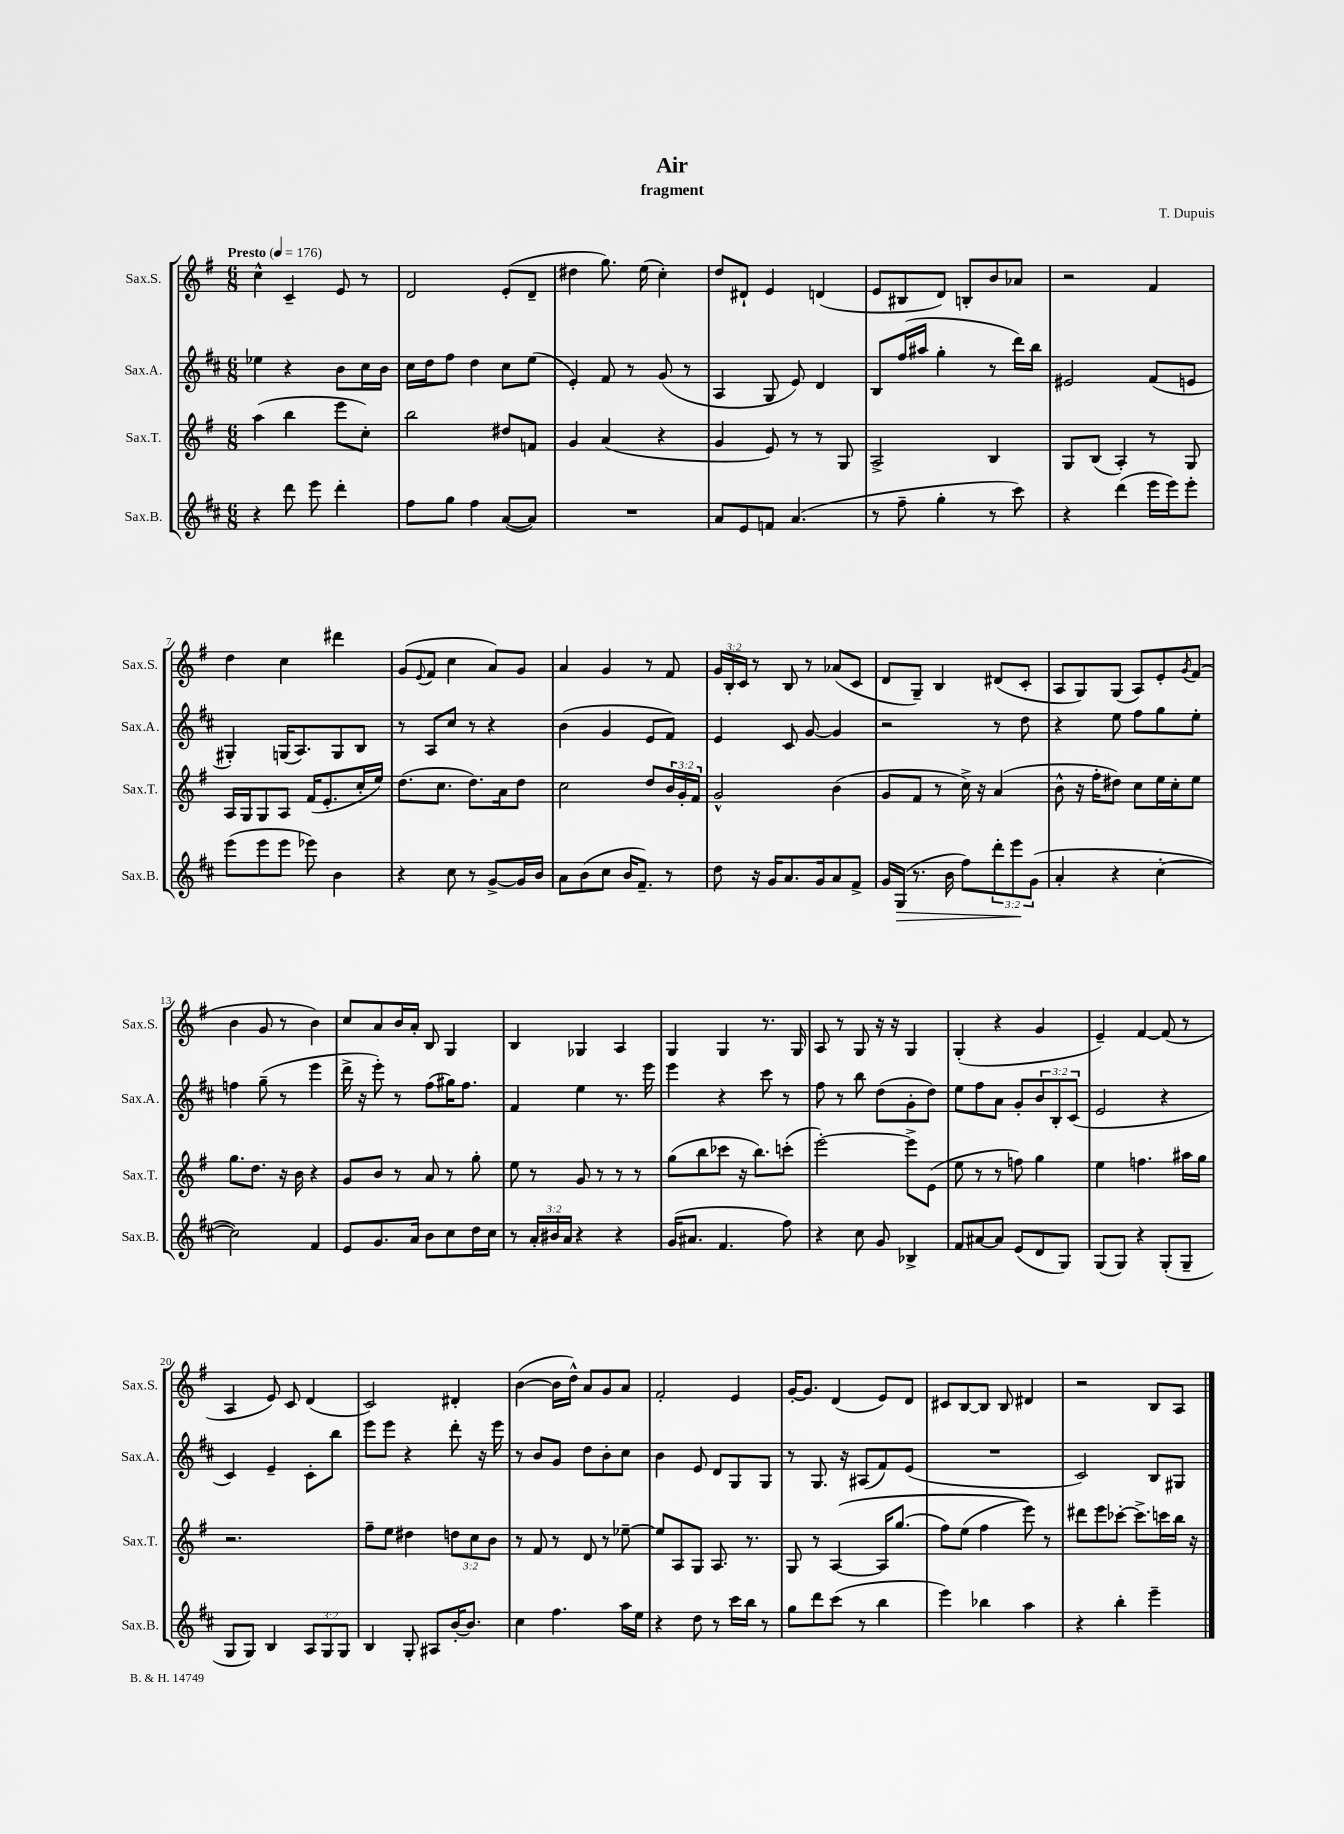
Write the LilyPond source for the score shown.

\header { title = "Air" composer = "T. Dupuis" subtitle = "fragment" }
<<
\new StaffGroup <<
\new Staff = "s0" \with { instrumentName = "Sax.S." shortInstrumentName = "Sax.S." } {
    \clef treble \key g \major \numericTimeSignature \time 6/8 \override Staff.TupletNumber.text = #tuplet-number::calc-fraction-text \tempo "Presto" 4 = 176
    c''4-^ c'4-- e'8 r8 |
    d'2 e'8-.( d'8-- |
    dis''4 g''8.) e''16( c''4-.) |
    d''8 dis'8-! e'4 d'4( |
    e'8 bis8 d'8) b8-. b'8 aes'8 |
    r2 fis'4 |
    d''4 c''4 dis'''4 |
    g'8( \appoggiatura { e'8 } fis'8 c''4 a'8) g'8 |
    a'4 g'4 r8 fis'8 |
    \tuplet 3/2 { g'16 b16-. c'16 } r8 b8 r8 aes'8( c'8 |
    d'8 g8--) b4 dis'8( c'8-. |
    a8 g8) g8( a8) e'8-. \acciaccatura { g'8 } fis'8( |
    b'4 g'8 r8 b'4) |
    c''8 a'8 b'16 a'16-. b8 g4 |
    b4 ges4 a4 |
    g4 g4 r8. g16 |
    a8 r8 g8 r16 r16 g4 |
    g4-.( r4 g'4 |
    e'4--) fis'4~ fis'8( r8 |
    a4 e'8) c'8 d'4( |
    c'2) dis'4-. |
    b'4~( b'16 d''16-^) a'8 g'8 a'8 |
    fis'2-. e'4 |
    g'16~-. g'8. d'4( e'8) d'8 |
    cis'8 b8~ b8 b8 dis'4 |
    r2 b8 a8 \bar "|." |
}
\new Staff = "s1" \with { instrumentName = "Sax.A." shortInstrumentName = "Sax.A." } {
    \clef treble \key d \major \numericTimeSignature \time 6/8 \override Staff.TupletNumber.text = #tuplet-number::calc-fraction-text
    ees''4 r4 b'8 cis''16 b'16 |
    cis''16 d''16 fis''8 d''4 cis''8 e''8( |
    e'4-.) fis'8 r8 g'8( r8 |
    a4 g8 e'8) d'4 |
    b8 fis''16( ais''16 g''4-. r8 d'''16) b''16 |
    eis'2 fis'8( e'8 |
    gis4-.) g16( a8.) g8 b8 |
    r8 a8 cis''8 r8 r4 |
    b'4( g'4 e'8 fis'8) |
    e'4 cis'8 g'8~ g'4 |
    r2 r8 d''8 |
    r4 e''8 fis''8 g''8 e''8-. |
    f''4 g''8--( r8 e'''4 |
    d'''16-> r16 e'''8-.) r8 fis''8( gis''16) fis''8. |
    fis'4 e''4 r8. e'''16 |
    e'''4 r4 cis'''8 r8 |
    fis''8 r8 b''8 d''8( g'8-. d''8) |
    e''8 fis''8 a'8 g'8-. \tuplet 3/2 { b'8 b8-. cis'8( } |
    e'2 r4 |
    cis'4) e'4-- cis'8-. b''8 |
    e'''8 e'''8 r4 d'''8-. r16 e'''16 |
    r8 b'8 g'8 d''8 b'8-. cis''8 |
    b'4 e'8 d'8 g8 g8 |
    r8 g8. r16 ais8( fis'8) e'8( |
    R2. |
    cis'2) b8 gis8 \bar "|." |
}
\new Staff = "s2" \with { instrumentName = "Sax.T." shortInstrumentName = "Sax.T." } {
    \clef treble \key g \major \numericTimeSignature \time 6/8 \override Staff.TupletNumber.text = #tuplet-number::calc-fraction-text
    a''4( b''4 e'''8 c''8-.) |
    b''2 dis''8 f'8 |
    g'4 a'4( r4 |
    g'4 e'8) r8 r8 g8 |
    a2-> b4 |
    g8 b8( a4-.) r8 g8 |
    a16 g16 g8 a8 fis'16( e'8.-. c''16-. e''16) |
    d''8.( c''8. d''8.) a'16 d''8 |
    c''2 d''8 \tuplet 3/2 { b'16 g'16-. fis'16 } |
    g'2-^ b'4( |
    g'8 fis'8 r8 c''16->) r16 a'4( |
    b'8-^ r16 fis''16-. dis''8) c''8 e''16 c''16-. e''8 |
    g''8. d''8. r16 b'16 r4 |
    g'8 b'8 r8 a'8 r8 g''8-. |
    e''8 r8 g'8 r8 r8 r8 |
    g''8( b''8 ces'''8 r16 b''8.) c'''8-.( |
    e'''2~-.) e'''8-> e'8( |
    e''8 r8 r8 f''8) g''4 |
    e''4 f''4. ais''16 g''16 |
    r2. |
    fis''8-- e''8 dis''4 \tuplet 3/2 { d''8 c''8 b'8 } |
    r8 fis'8 r8 d'8 r8 ees''8~-- |
    ees''8 a8 g8 a8. r8. |
    g8 r8 a4~\( a16 g''8.( |
    fis''8) e''8( fis''4 e'''8)\) r8 |
    dis'''8 e'''8 ces'''8~-. ces'''8.-> c'''16 b''16 r16 \bar "|." |
}
\new Staff = "s3" \with { instrumentName = "Sax.B." shortInstrumentName = "Sax.B." } {
    \clef treble \key d \major \numericTimeSignature \time 6/8 \override Staff.TupletNumber.text = #tuplet-number::calc-fraction-text
    r4 d'''8 e'''8 d'''4-. |
    fis''8 g''8 fis''4 a'8~( a'8) |
    R2. |
    a'8 e'8 f'8 a'4.( |
    r8 fis''8-- g''4-. r8 cis'''8) |
    r4 d'''4( e'''16 e'''16) e'''8-. |
    e'''8( e'''8 e'''8 ees'''8) b'4 |
    r4 cis''8 r8 g'8~-> g'16 b'16 |
    a'8 b'8( cis''8 b'16 fis'8.--) r8 |
    d''8 r16 g'16 a'8. g'16 a'8 fis'8-> |
    g'16 g16\>( r8. b'16 fis''8) \tuplet 3/2 { d'''8-. e'''8\! g'8( } |
    a'4-. r4 cis''4~-. |
    cis''2) fis'4 |
    e'8 g'8. a'16 b'8 cis''8 d''16 cis''16 |
    r8 \tuplet 3/2 { a'16-. bis'16 a'16 } r4 r4 |
    g'16( ais'8. fis'4. fis''8) |
    r4 cis''8 g'8 bes4-> |
    fis'8 ais'8~ ais'8 e'8( d'8 g8) |
    g8( g8) r4 g8-.( g8-- |
    g8 g8) b4 \tuplet 3/2 { a8 g8 g8 } |
    b4 g8-. ais8 b'16~-. b'8. |
    cis''4 fis''4. a''16 e''16 |
    r4 d''8 r8 cis'''16 b''16 r8 |
    g''8 d'''8 cis'''8( r8 b''4 |
    e'''4) bes''4 a''4 |
    r4 b''4-. e'''4-- \bar "|." |
}
>>
>>
